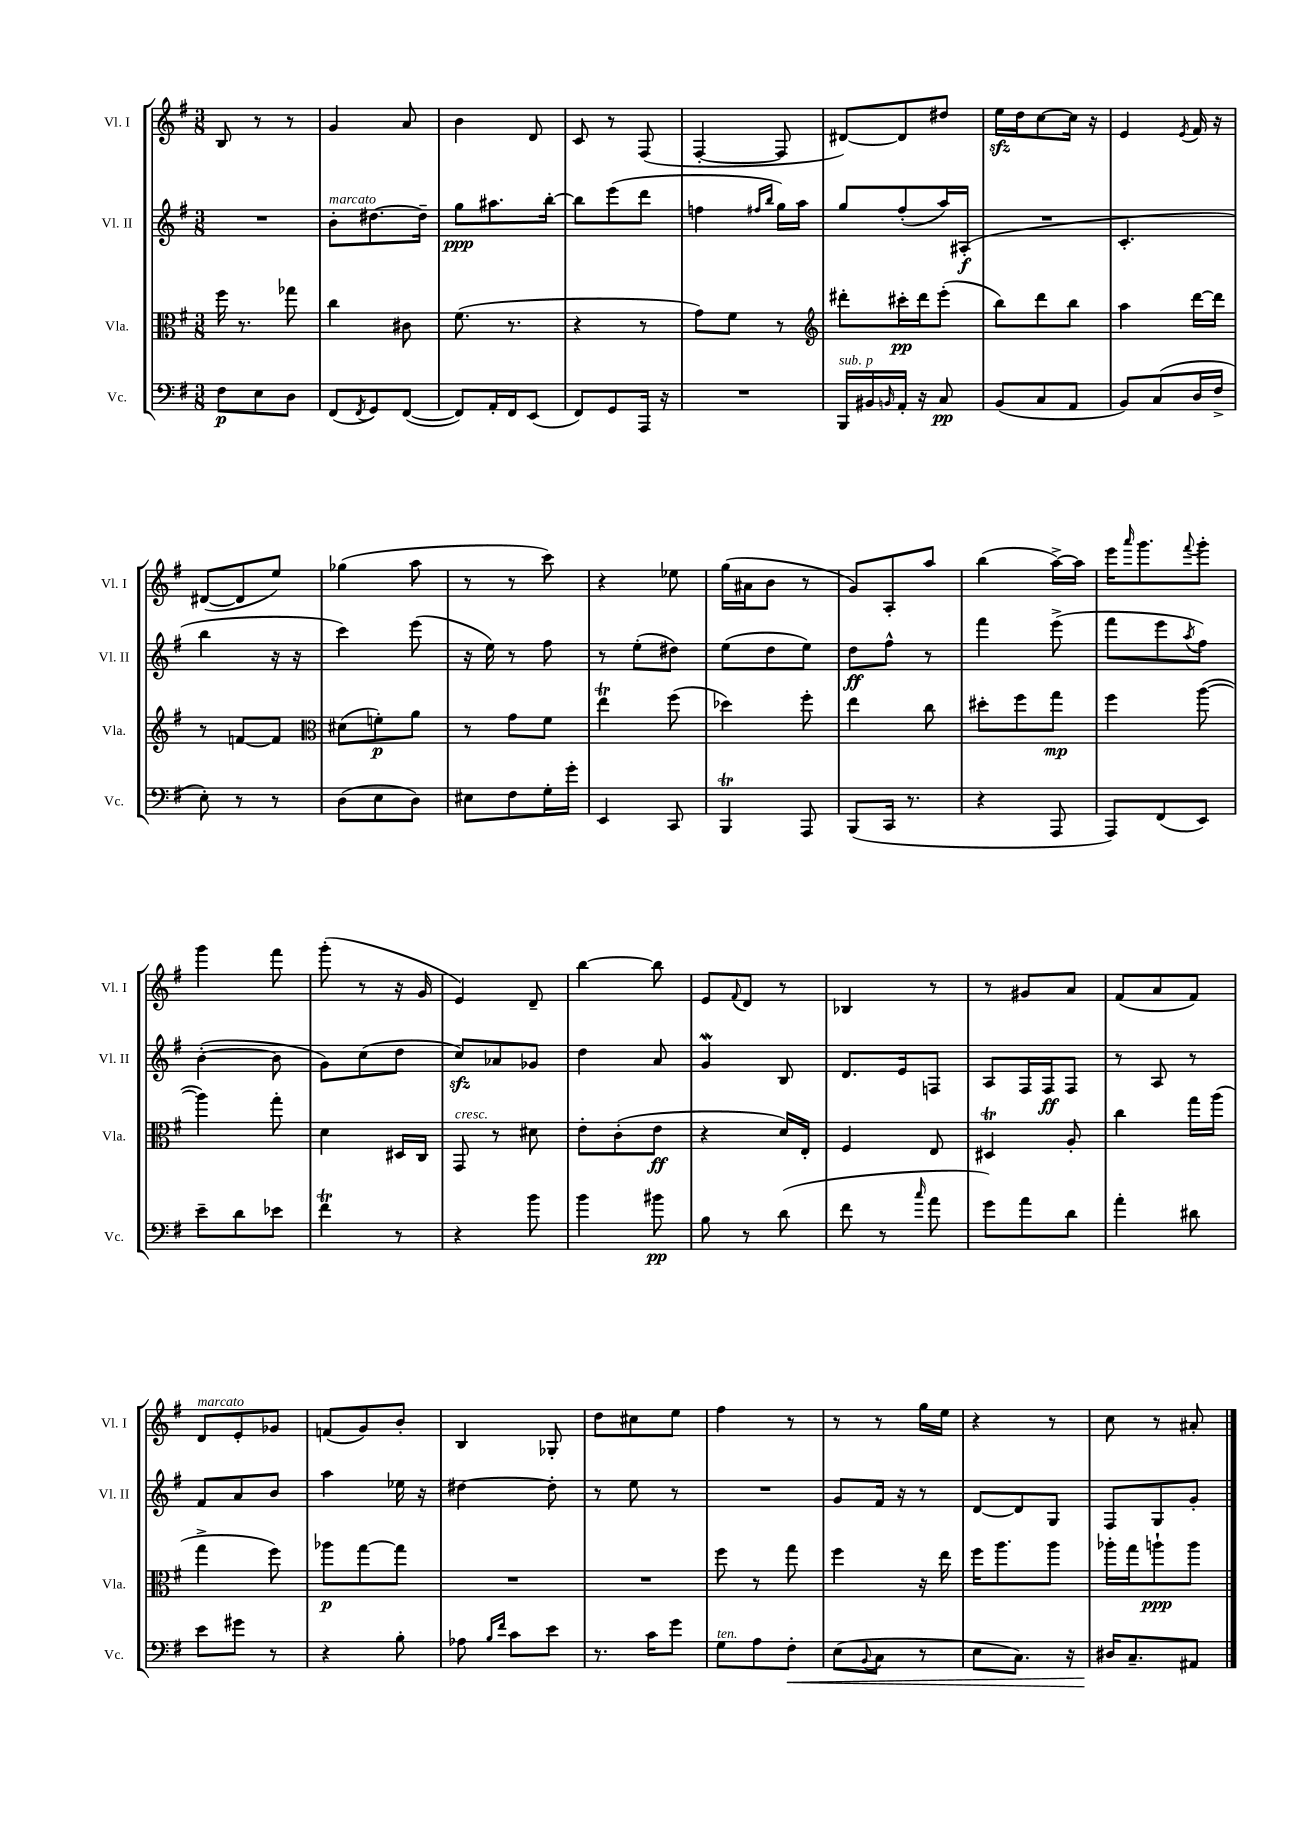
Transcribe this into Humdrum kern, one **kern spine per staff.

**kern	**kern	**kern	**kern
*staff4	*staff3	*staff2	*staff1
*clefF4	*clefC3	*clefG2	*clefG2
*k[f#]	*k[f#]	*k[f#]	*k[f#]
*M3/8	*M3/8	*M3/8	*M3/8
8F#\L	16ff#\	4.r	8B/
.	8.r	.	.
8E\	.	.	8r
8D\J	8gg-\	.	8r
=	=	=	=
(8FF#/L	4cc\	8b'\L	4g/
8qFF#/	.	.	.
8GG/)	.	[8.dd#\	.
([8FF#/J	8c#\	.	8a/
.	.	16dd#~\]Jk	.
=	=	=	=
8FF#/]L)	(8.f#\	8gg\L	4b\
16AA'/L	.	8.aa#\	.
16FF#/J	8.r	.	.
(8EE/J	.	.	8d/
.	.	[16bb'\Jk	.
=	=	=	=
8FF#/L)	4r	8bb\]L	8c/
8GG/	.	(8eee\	8r
16AAA/Jk	8r	8ddd\J	(8F#/
16r	.	.	.
=	=	=	=
4.r	8g\L)	4ff\	[4F#'/
.	8f#\J	.	.
.	.	16qqff#/LL	.
.	.	16qqbb/JJ	.
.	8r	16gg\LL)	8F#/]
.	.	16aa\JJ	.
=	=	=	=
*	*clefG2	*	*
16BBB/LL	8ddd#'\L	8gg/L	[8d#/L)
16BB#/	.	.	.
16qqBB/	.	.	.
16AA'/JJ	16ccc#'\L	(8ff#'/	8d#/]
16r	16ddd#\J	.	.
8C/	(8eee'\J	16aa/L)	8dd#/J
.	.	(16A#'/JJ	.
=	=	=	=
(8BB/L	8bb\L)	4.r	16ee\LL
.	.	.	16dd\J
8C/	8ddd\	.	[8cc\
8AA/J	8bb\J	.	16cc\]Jk
.	.	.	16r
=	=	=	=
8BB/L)	4aa\	4.c'/	4e/
(8C/	.	.	.
.	.	.	8qe/
16D/L	[16ddd\LL	.	16f#/
16F#^/JJ	16ddd\]JJ	.	16r
=	=	=	=
8E'\)	8r	4bb\	([8d#/L
8r	[8f/L	.	8d#/]
8r	8f/]J	16r	8ee/J)
.	.	16r	.
=	=	=	=
*	*clefC3	*	*
(8D\L	(8d#\L	4ccc\)	(4gg-\
8E\	8f'\)	.	.
8D\J)	8a\J	(8eee\	8aa\
=	=	=	=
8E#\L	8r	16r	8r
.	.	16ee\)	.
8F#\	8g\L	8r	8r
16G'\L	8f#\J	8ff#\	8ccc\)
16g'\JJ	.	.	.
=	=	=	=
4EE/	4ee\	8r	4r
.	.	(8ee'\L	.
8CC/	(8ff#\	8dd#\J)	8ee-\
=	=	=	=
4BBB/	4dd-\)	(8ee\L	(16gg\LL
.	.	.	16a#\J
.	.	8dd\	8b\J
8AAA/	8ff#'\	8ee\J)	8r
=	=	=	=
(8BBB/L	4ee\	8dd\L	8g/L)
16CC/Jk	.	8ff#^^\J	8A'/
8.r	.	.	.
.	8cc\	8r	8aa/J
=	=	=	=
4r	8dd#'\L	4fff#\	(4bb\
.	8ff#\	.	.
8AAA/	8gg\J	(8eee^\	[16aa^\LL)
.	.	.	16aa\]JJ
=	=	=	=
8AAA/L)	4ff#\	8fff#\L	16eee\LK
.	.	.	16qqaaa/
.	.	.	8.ggg\
(8FF#/	.	8eee\	.
.	.	8qaa/	8qqfff#/
8EE/J)	([8aa\	8ff#\J)	8ggg'\J
=	=	=	=
8e~\L	4aa\])	([4b'\	4ggg\
8d\	.	.	.
8e-\J	8gg'\	8b\]	8fff#\
=	=	=	=
4f#\	4d\	8g\L)	(8ggg'\
.	.	(8cc\	8r
8r	16D#/LL	8dd\J	16r
.	16C/JJ	.	16g/
=	=	=	=
4r	8GG/	8cc/L)	4e/)
.	8r	8a-/	.
8b\	8d#\	8g-/J	8d~/
=	=	=	=
4b\	8e'\L	4dd\	[4bb\
.	(8c'\	.	.
8b#\	8e\J	8a/	8bb\]
=	=	=	=
8B\	4r	4g/	8e/L
.	.	.	8qqf#/
8r	.	.	8d/J
(8d\	16d/LL)	8B/	8r
.	16E'/JJ	.	.
=	=	=	=
8f#\	4F#/	8.d/L	4B-/
8r	.	.	.
.	.	16e/k	.
16qqcc/	.	.	.
8a\	8E/	8F/J	8r
=	=	=	=
8g\L)	4D#/	8A/L	8r
8a\	.	16F#/L	8g#/L
.	.	16F#/J	.
8d\J	8A'/	8F#/J	8a/J
=	=	=	=
4a'\	4cc\	8r	(8f#/L
.	.	8A/	8a/
8d#\	16gg\LL	8r	8f#/J)
.	(16aa\JJ	.	.
=	=	=	=
8e\L	4gg^\	8f#/L	8d/L
8g#\J	.	8a/	8e'/
8r	8ff#\)	8b/J	8g-/J
=	=	=	=
4r	8aa-\L	4aa\	(8f/L
.	[8gg\	.	8g/)
8B'\	8gg\]J	16ee-\	8b'/J
.	.	16r	.
=	=	=	=
8A-\	4.r	[4dd#\	4B/
16qqB/LL	.	.	.
16qqf#/JJ	.	.	.
8c\L	.	.	.
8e\J	.	8dd#'\]	8G-'/
=	=	=	=
8.r	4.r	8r	8dd\L
.	.	8ee\	8cc#\
16c\LK	.	.	.
8g\J	.	8r	8ee\J
=	=	=	=
8G\L	8ff#\	4.r	4ff#\
8A\	8r	.	.
8F#'\J	8gg\	.	8r
=	=	=	=
(8E\L	4ff#\	8g/L	8r
8qqBB/	.	.	.
8C\J	.	16f#/Jk	8r
.	.	16r	.
8r	16r	8r	16gg\LL
.	16ee\	.	16ee\JJ
=	=	=	=
8E\L	16ff#\LK	[8d/L	4r
.	8.aa\	.	.
8.C\J)	.	8d/]	.
.	8aa\J	8G/J	8r
16r	.	.	.
=	=	=	=
16D#/LK	16aa-'\LL	8F#/L	8cc\
8.C~/	16gg\J	.	.
.	8aa`\	8G/	8r
8AA#/J	8aa\J	8g'/J	8a#'/
==	==	==	==
*-	*-	*-	*-
